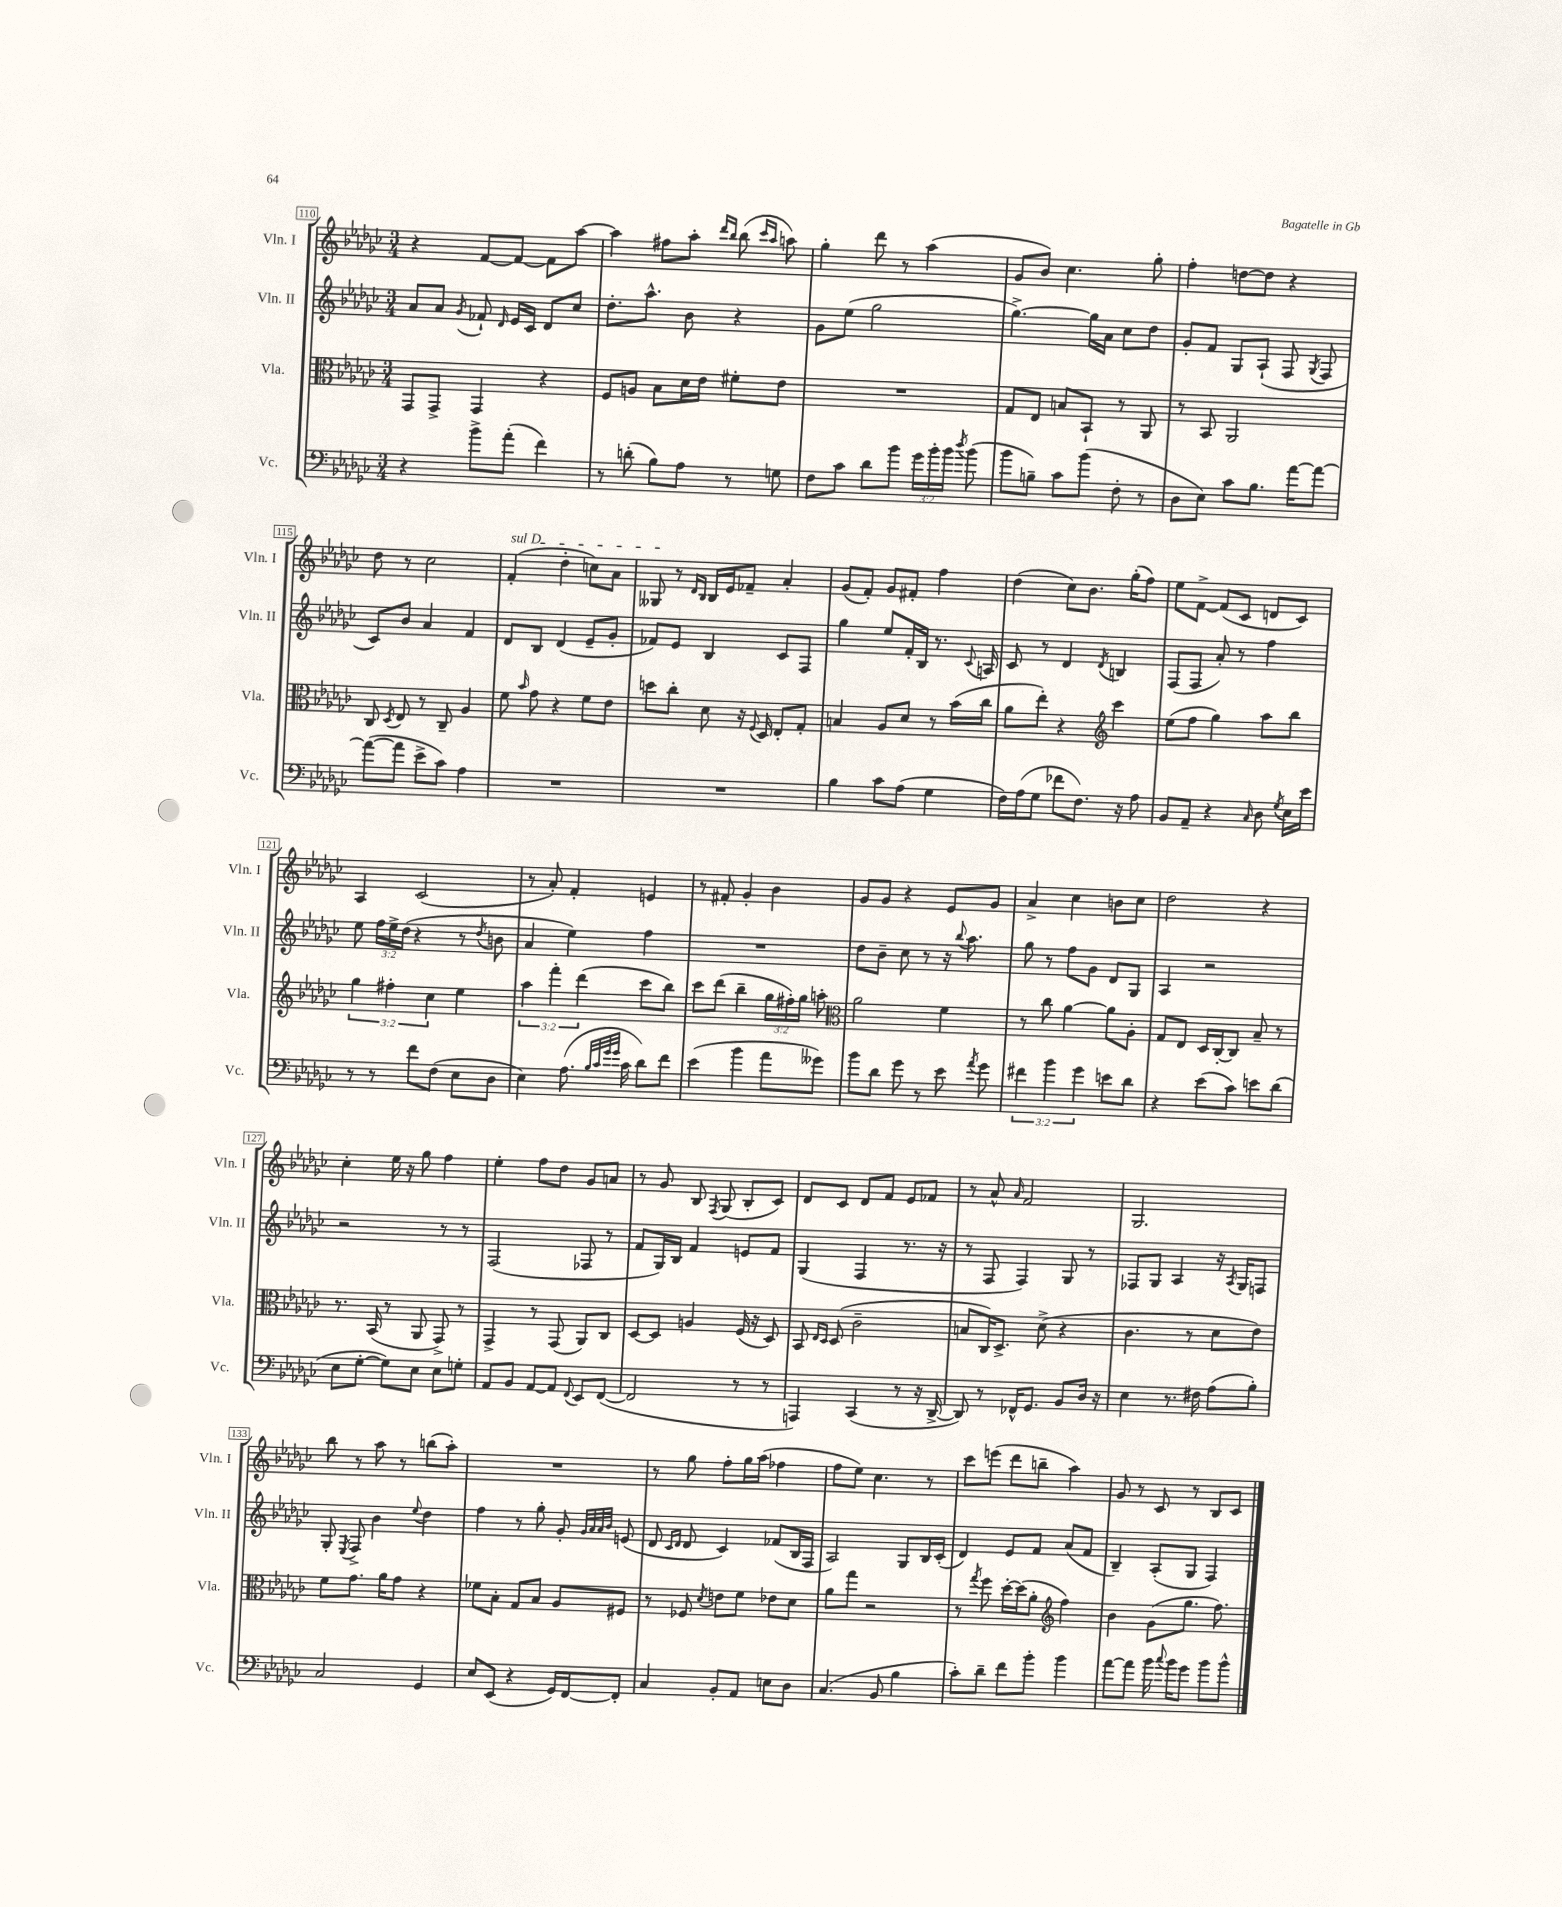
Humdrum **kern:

**kern	**kern	**kern	**kern
*staff4	*staff3	*staff2	*staff1
*clefF4	*clefC3	*clefG2	*clefG2
*k[b-e-a-d-g-c-]	*k[b-e-a-d-g-c-]	*k[b-e-a-d-g-c-]	*k[b-e-a-d-g-c-]
*M3/4	*M3/4	*M3/4	*M3/4
4r	8GG-	8a-	4r
.	8GG-^	8a-	.
.	.	8qg-	.
8b-^	4GG-	8f-`	[8f
.	.	16qqd-	.
(8a-'	.	16e-	8f_
.	.	16c-	.
4f)	4r	8d-	8f]
.	.	8cc-	[8aa-
=	=	=	=
8r	8F	8.dd-'	4aa-]
(8d'	8A	.	.
.	.	8.aa-^^	.
8B-)	8B-	.	8ff#
8A-	16d-	8b-	8aa-'
.	16e-	.	.
.	.	.	16qqddd-
.	.	.	16qqbb-
8r	8f#'	4r	(8bb-
.	.	.	16qqccc-
.	.	.	16qqaa-
8G	8e-	.	8aa)
=	=	=	=
8F	2.r	8g-	4gg-'
8c-	.	(8ee-	.
8d-	.	2gg-	8ddd-
8b-	.	.	8r
24g-	.	.	(4aa-
24b-'	.	.	.
24b-	.	.	.
8qdd-	.	.	.
(8b-	.	.	.
=	=	=	=
8b-	8G-	[4.gg-^)	8g-
8B~)	8E-	.	8b-)
8c-	8B	.	4.cc-
(8b-	8BB-`	16gg-]	.
.	.	16a-	.
8F'	8r	8cc-	.
8r	8AA-	8dd-	8gg-'
=	=	=	=
8D-	8r	8g-'	4ff'
8E-)	8BB-	8f	.
8c-	2AA-	8G-	[8dd
8.B-	.	(8A-`	8dd]
.	.	8F	4r
[16a-	.	.	.
.	.	8qG-	.
8a-_	.	8F	.
=	=	=	=
(8a-_	8C-	8c-)	8dd-
.	8qD-	.	.
8a-]	8E-	8b-	8r
8e-^	8r	4a-	2cc-
8c-)	8C-~	.	.
4A-	4A-	4f	.
=	=	=	=
2.r	8f	8d-	(4f'
.	16qqb-	.	.
.	8g-	8B-	.
.	4r	(4d-	4dd-'
.	8f	8e-~	8cc)
.	8e-	8g-'	8a-
=	=	=	=
2.r	8dd	8f-)	8G--
.	8cc-'	8e-	8r
.	.	.	16qqd-
.	.	.	16qqB-
.	8d-	4B-	16B-
.	.	.	16e-
.	16r	.	8f-~
.	8qqF	.	.
.	16D-	.	.
.	8E-'	8c-	4a-'
.	8G-'	8F	.
=	=	=	=
4B-	4B	4gg-	(8g-
.	.	.	8f')
8c-	8A-	8ee-	8g-
(8A-	8d-	16f'	8f#'
.	.	16B-	.
4G-	8r	8.r	4ff
.	(16b-	.	.
.	.	8qqc-	.
.	16cc-	16A	.
=	=	=	=
16F)	8a-	8c-	(4dd-
(16A-	.	.	.
8G-	8ee-')	8r	.
8f-	4r	4d-	8cc-)
8.F)	.	.	8.b-
*	*clefG2	*	*
.	.	8qd-	.
.	4ccc-	4B	.
16r	.	.	(16gg-'
8A-	.	.	8ff)
=	=	=	=
8BB-	(8ee-	(8F	8ee-
8AA-~	8ff	8F	[8f^
4r	4gg-)	8a-')	(8f]
.	.	8r	8c-
16qqC-	.	.	.
8D-	8aa-	4ff	8d
8qG-	.	.	.
16E-	8bb-	.	8c-)
16e-	.	.	.
=	=	=	=
8r	6gg-	8ee-	4A-
8r	.	24ff	.
.	6ff#'	24ee-^	.
.	.	(24dd-	.
8f	.	4r	(2c-
.	6cc-	.	.
(8F	.	.	.
8E-	4ee-	8r	.
.	.	8qdd-	.
8D-	.	8b	.
=	=	=	=
4E-)	6aa-	4a-	8r
.	.	.	8a-')
.	6fff'	.	.
(8.A-	.	4ee-)	4f'
.	(6ddd-	.	.
32qqB-	.	.	.
32qqc-	.	.	.
32qqg-	.	.	.
32qqg-	.	.	.
16c-	.	.	.
8d-)	8ccc-	4ff	4e
8f	8bb-)	.	.
=	=	=	=
(4e-	8ccc-	2.r	8r
.	(8ddd-	.	8f#'
4b-	4bb-~	.	4g-'
8a-	24gg-	.	4b-
.	24ff#')	.	.
.	24gg-	.	.
8g--)	8aa'	.	.
=	=	=	=
*	*clefC3	*	*
8b-	2a-	8dd-	8g-
8d-	.	8b-~	8g-
8g-	.	8cc-	4r
8r	.	8r	.
8e-	4f	16r	8e-
.	.	8qqbb-	.
.	.	8.aa-	.
8qa-	.	.	.
8g-	.	.	8g-
=	=	=	=
6f#	8r	8gg-	4a-^
.	8cc-	8r	.
6b-	.	.	.
.	[4a-	8ff	4cc-
6g-	.	.	.
.	.	8g-	.
8e	8a-]	8d-	8b
8d-	8A-'	8G-	8cc-
=	=	=	=
4r	8G-	4A-	2dd-
.	8E-	.	.
(8e-	16D-	2r	.
.	[16C-'	.	.
8c-)	8C-]	.	.
8e	8B-~	.	4r
(8d-	8r	.	.
=	=	=	=
8E-	8.r	2r	4cc-'
[8G-'	.	.	.
.	(16BB-	.	.
8G-])	8r	.	16ee-
.	.	.	16r
8E-	8AA-	.	8gg-
8E-	8GG-^)	8r	4ff
8G'	8r	8r	.
=	=	=	=
8AA-	4GG-^	(2F	4ee-'
8BB-	.	.	.
[8AA-	8r	.	8ff
8AA-]	(8GG-	.	8dd-
8qqFF	.	.	.
8EE-	8AA-)	8F-	8g-
([8FF	8C-	8r	8a
=	=	=	=
2FF]	[8D-	8f	8r
.	8D-]	16G-)	8g-
.	.	16B-	.
.	4A	4f	8B-
.	.	.	8qF
.	.	.	(8G-
8r	(16F	8e	8B-'
.	16r	.	.
8r	8D-)	8f	8c-)
=	=	=	=
4AAA)	8BB-	(4G-	8d-
.	16qqE-	.	.
.	16qqD-	.	.
.	(8D-	.	8c-
(4CC-	2c-~	4F	8d-
.	.	.	8f
8r	.	8.r	8e-
16r	.	.	8f-
[16DD-^	.	16r	.
=	=	=	=
8DD-])	8B	8r	8r
8r	16C-)	8F	8a-^^
.	8.D-^	.	.
.	.	.	16qqa-
16FF-^^	.	4F)	2f
8.GG-	.	.	.
.	(8d-^	.	.
8BB-	4r	8G-	.
16D-	.	8r	.
16r	.	.	.
=	=	=	=
4E-	4.c-	8F-	2.G-
.	.	8G-	.
8.r	.	4A-	.
.	8r	.	.
16F#	.	.	.
(8A-	8d-	16r	.
.	.	8qA-	.
.	.	16G-	.
8B-')	8e-)	8F	.
=	=	=	=
2C-	8f	8G-'	8bb-
.	.	8qE-	.
.	8.g-	8F^	8r
.	.	4b-	8aa-
.	16a-	.	.
.	8g-	.	8r
.	.	8qqee-	.
4GG-	4r	4dd-	(8bb
.	.	.	8aa-')
=	=	=	=
8E-	8f-	4ff	2.r
(8EE-	8B-'	.	.
4r	8G-	8r	.
.	8B-	8gg-'	.
16GG-)	8A-	8g-'	.
[16FF	.	.	.
.	.	32qqg-	.
.	.	32qqa-	.
.	.	32qqa-	.
.	.	32qqb-	.
8FF']	8F#	(8e	.
=	=	=	=
4C-	8r	8d-	8r
.	.	16qqc-	.
.	.	16qqd-	.
.	8F-	8d-	8gg-
.	8qd-	.	.
8BB-'	8e	4c-)	8ff'
8AA-	8f	.	16gg-
.	.	.	(16aa-
8E	8e-	(8f-	4ff-
8D-	8d-	16B-	.
.	.	16F	.
=	=	=	=
(4.C-	8a-	2A-)	8ff
.	8gg-	.	8ee-)
.	2r	.	4.cc-
8BB-	.	.	.
4B-	.	8G-	.
.	.	16B-	8r
.	.	(16c-'	.
=	=	=	=
8c-')	8r	4d-)	8ccc-
.	8qgg-	.	.
8d-~	8ff	.	(8eee
8f	[16dd-'	8e-	8ddd-
.	(16dd-]	.	.
8b-'	8a-'	8f	8bb~
*	*clefG2	*	*
4b-	4ff)	(8a-	4aa-)
.	.	8f	.
=	=	=	=
[8a-	4b-	4B-~)	8g-
8a-]	.	.	8r
16b-	(8g-	(8A-'	8c-
8qqcc-	.	.	.
16b-	.	.	.
8g-	8.gg-	8G-	8r
8b-	.	4F)	8B-
.	8.ff)	.	.
8b-^^	.	.	8c-
==	==	==	==
*-	*-	*-	*-
